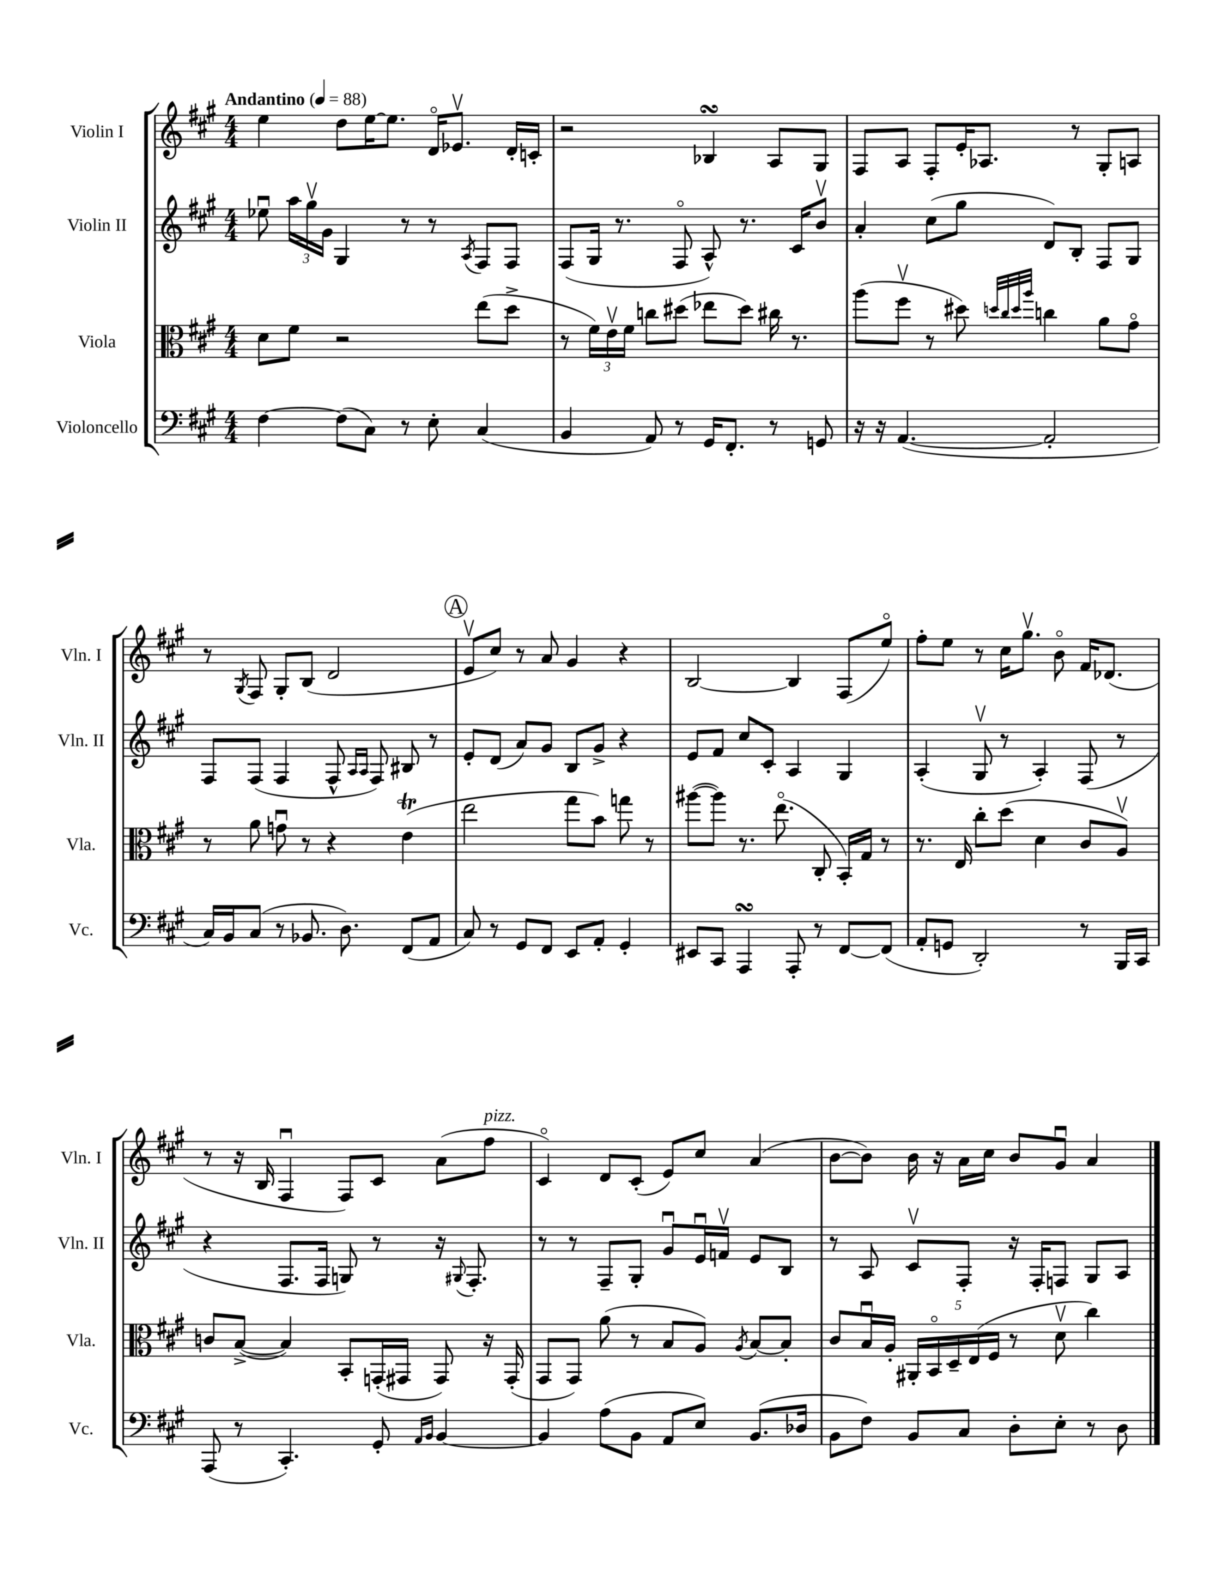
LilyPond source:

<<
\new StaffGroup <<
\new Staff = "s0" \with { instrumentName = "Violin I" shortInstrumentName = "Vln. I" } {
    \clef treble \key a \major \numericTimeSignature \time 4/4 \tempo "Andantino" 4 = 88
    \autoBeamOff e''4 d''8[ e''16~ e''8.] d'16[\flageolet ees'8.]\upbow d'16[-. c'16]-. |
    r2 bes4\turn a8[ gis8] |
    fis8[ a8] fis8[-. e'16-. aes8.] r8 gis8[-. a8] |
    r8 \acciaccatura { gis8 } fis8 gis8[-. b8]( d'2 |
    \mark \markup { \circle "A" } e'8[\upbow cis''8]) r8 a'8 gis'4 r4 |
    b2~ b4 fis8[( e''8]\flageolet) |
    fis''8[-. e''8] r8 cis''16[ gis''8.]\upbow b'8\flageolet fis'16[ des'8.]( |
    r8 r16 b16 fis4\downbow fis8[) cis'8] a'8[( fis''8]^\markup { \italic "pizz." } |
    cis'4\flageolet) d'8[ cis'8]-.( e'8[) cis''8] a'4( |
    b'8[~ b'8]) b'16 r16 a'16[ cis''16] b'8[ gis'8]\downbow a'4 \bar "|." |
}
\new Staff = "s1" \with { instrumentName = "Violin II" shortInstrumentName = "Vln. II" } {
    \clef treble \key a \major \numericTimeSignature \time 4/4
    \autoBeamOff ees''8\downbow \tuplet 3/2 { a''16[ gis''16\upbow gis'16] } gis4 r8 r8 \acciaccatura { a8 } fis8[ fis8] |
    fis8[( gis16] r8. fis8\flageolet a8-^) r8. cis'16[ b'8]\upbow |
    a'4-. cis''8[( gis''8] d'8[) b8]-. fis8[ gis8] |
    fis8[ fis8]( fis4 fis8-^ \grace { a16[ a16] } fis8) bis8 r8 |
    \mark \markup { \circle "A" } e'8[-. d'8]( a'8[) gis'8] b8[ gis'8]-> r4 |
    e'8[ fis'8] cis''8[ cis'8]-. a4 gis4 |
    a4-.( gis8\upbow r8 a4-.) fis8( r8 |
    r4 fis8.[ fis16] g8) r8 r16 \appoggiatura { gis8 } fis8.-. |
    r8 r8 fis8[-- gis8]-. gis'8[\downbow e'16\downbow f'16]\upbow e'8[ b8] |
    r8 a8 cis'8[\upbow fis8]-. r16 fis16[-. f8] gis8[ a8] \bar "|." |
}
\new Staff = "s2" \with { instrumentName = "Viola" shortInstrumentName = "Vla." } {
    \clef alto \key a \major \numericTimeSignature \time 4/4
    \autoBeamOff d'8[ fis'8] r2 e''8[( d''8]-> |
    r8 \tuplet 3/2 { fis'16[) e'16\upbow fis'16] } c''8[ dis''8]( ees''8[ dis''8]) cis''16 r8. |
    a''8[( fis''8]\upbow r8 dis''8) \grace { d''32[ cis''32 d''32 a''32] } c''4 a'8[ gis'8]\flageolet |
    r8 a'8 g'8\downbow r8 r4 e'4\trill( |
    \mark \markup { \circle "A" } e''2 gis''8[ b'8]) g''8 r8 |
    ais''8[~( ais''8]) r8. e''8.\flageolet( cis8-. b,16[-.) gis16] r8 |
    r8. e16 cis''8[-. d''8]( d'4 cis'8[ a8]\upbow) |
    c'8[ b8]~->( b4) b,8[-. g,16-.( gis,16] gis,8) r16 gis,16-.( |
    gis,8[ gis,8]) a'8( r8 b8[ a8]) \acciaccatura { a8 } b8[~ b8]-. |
    cis'8[ b16\downbow a16]-. \tuplet 5/4 { ais,16[-. b,16\flageolet d16-- e16( fis16] } r8 d'8\upbow cis''4) \bar "|." |
}
\new Staff = "s3" \with { instrumentName = "Violoncello" shortInstrumentName = "Vc." } {
    \clef bass \key a \major \numericTimeSignature \time 4/4
    \autoBeamOff fis4~ fis8[( cis8]) r8 e8-. cis4( |
    b,4 a,8) r8 gis,16[ fis,8.]-. r8 g,8 |
    r16 r16 a,4.~( a,2-. |
    cis16[) b,16 cis8]( r8 bes,8. d8.) fis,8[( a,8] |
    \mark \markup { \circle "A" } cis8) r8 gis,8[ fis,8] e,8[ a,8]-. gis,4-. |
    eis,8[ cis,8] a,,4\turn a,,8-. r8 fis,8[~ fis,8]( |
    a,8[-. g,8] d,2-.) r8 b,,16[ cis,16] |
    a,,8( r8 cis,4.-.) gis,8-. \grace { a,16[ b,16] } b,4~ |
    b,4 a8[( b,8] a,8[ e8]) b,8.[( des16] |
    b,8[ fis8]) b,8[ cis8] d8[-. e8]-. r8 d8 \bar "|." |
}
>>
>>
\layout { \context { \Score \remove "Bar_number_engraver" } }
